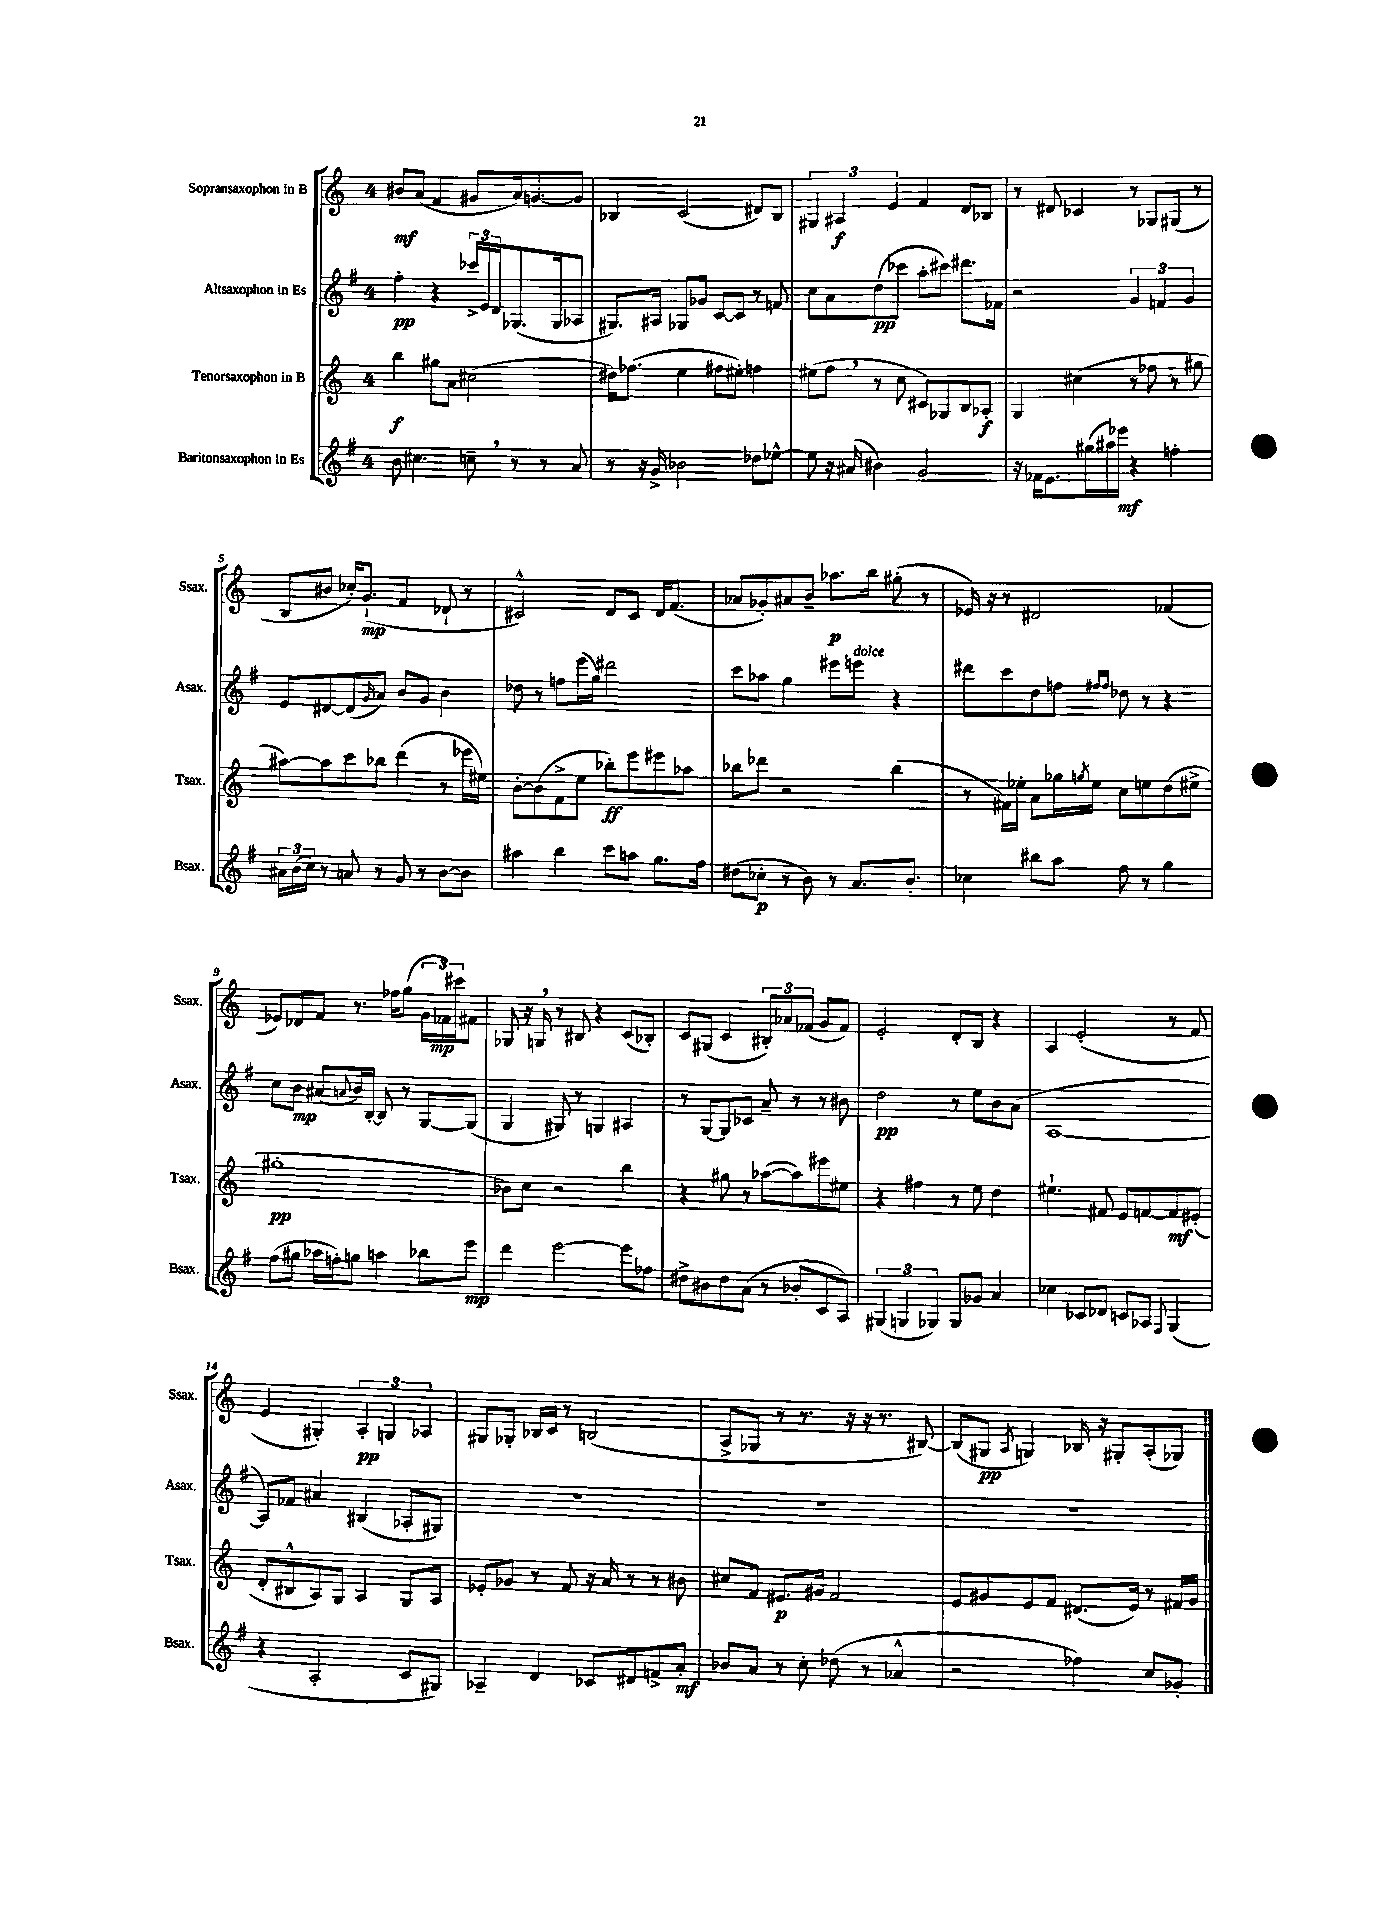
<<
\new StaffGroup <<
\new Staff = "s0" \with { instrumentName = "Sopransaxophon in B" shortInstrumentName = "Ssax." } {
    \clef treble \key c \major \once \override Staff.TimeSignature.style = #'single-digit \time 4/4
    bis'8\mf a'8( f'4 gis'8 a'16) g'8.~ g'8 |
    bes4 c'2( dis'8) bes8 |
    \tuplet 3/2 { gis4 ais4\f e'4 } f'4 d'8 bes8 |
    r8 dis'8 ces'4 r8 ges8 gis8( r8 |
    b8 bis'8 ces''16-.) g'8.-!\mp( f'4 des'8-! r8 |
    cis'2-^) d'8 cis'8 d'16 f'8.( |
    aes'8 ges'8-.) ais'8 b'8-- aes''8.\p b''16 gis''8-.( r8 |
    ees'16) r16 r8 dis'2 fes'4( |
    ees'8) des'8 f'8 r8. fes''16 g''8( \tuplet 3/2 { g'16 fes'16\mp) cis'''16 } fis'8 |
    ges8 r16 g16 \breathe r8 bis8 r4 c'8( bes8-.) |
    c'8 gis8( c'4 \tuplet 3/2 { bis8-.) aes'8 fes'8( } g'8 fes'8) |
    e'2-. d'8-. b8 r4 |
    a4 e'2-.( r8 f'8 |
    e'4 gis4-.) \tuplet 3/2 { a4-.\pp g4 aes4 } |
    gis8 ges8-. bes16 c'16 r8 b2( |
    a8-> ges8 r8 r8. r16 r16 r8. bis8~) |
    bis8( gis8\pp \acciaccatura { a8 } g4) bes16 r16 gis8-. a8-.( ges8) \bar "|." |
}
\new Staff = "s1" \with { instrumentName = "Altsaxophon in Es" shortInstrumentName = "Asax." } {
    \clef treble \key g \major \once \override Staff.TimeSignature.style = #'single-digit \time 4/4
    fis''4-.\pp r4 \tuplet 3/2 { ces'''16-> e'16 d'16 } ges8.( ges16 aes8 |
    gis8.) ais16 ges8 ges'8 c'8~ c'8 r8 f'8 |
    c''8 a'8 d''8\pp( ces'''8 a''8-. cis'''8) dis'''8. fes'16 |
    r2 \tuplet 3/2 { g'4 f'4 g'4 } |
    e'8 dis'8~ dis'8( \grace { g'16 } a'8) b'8 g'8 b'4 |
    des''8 r8 f''8 e'''16( g''16) dis'''2 |
    c'''8 aes''8 g''4 eis'''8 e'''8^\markup { \italic "dolce" } r4 |
    dis'''8 c'''8 d''8 f''8 \grace { fis''16 fis''16 } des''8 r8 r4 |
    c''8 b'8\mp ais'8( \appoggiatura { a'8 } b'16) b16~-. b8 r8 g8~ g8( |
    g4 gis8) r8 g4 ais4 |
    r8 g8~ g8 ces'8 a'8-- r8 r8 bis'8 |
    d''2\pp r8 e''8 b'8 a'8( |
    a1~ |
    a8) fes'8 ais'4 bis4( aes8-. gis8) |
    R1 |
    R1 |
    R1 \bar "|." |
}
\new Staff = "s2" \with { instrumentName = "Tenorsaxophon in B" shortInstrumentName = "Tsax." } {
    \clef treble \key c \major \once \override Staff.TimeSignature.style = #'single-digit \time 4/4
    b''4\f gis''8 a'8 cis''2( |
    dis''16) fes''8.( e''4 fis''8 eis''8-.) f''4 |
    eis''8( f''8 \breathe r8 c''8 cis'8) ges8 b8 aes8-.\f |
    g4 cis''4( r8 fes''8 r8 gis''8 |
    ais''8~) ais''8 c'''8 bes''8 d'''4( r8 ees'''16 eis''16) |
    b'8~-. b'8( f'8-> e''8 bes''8-.\ff) e'''8 eis'''8 aes''8 |
    bes''8 des'''8 r2 bes''4( |
    r8 fis'16) ees''16-. a'8 ges''16 \acciaccatura { g''8 } ees''16 c''8 e''8 d''8( eis''8-> |
    gis''1-.\pp |
    bes'8) c''8 r2 b''4 |
    r4 gis''8 r8 aes''8~( aes''8) eis'''8 eis''8 |
    r4 fis''4 r8 e''8 d''4 |
    eis''4.-! fis'8 e'8 f'8~ f'8\mf eis'8-.( |
    d'8-. bis8-^ a8) g8 a4 g8 a8 |
    ees'8-. ges'8 r8 f'8 r16 a'16 r8 r8 bis'8 |
    cis''8 f'8 eis'8.\p gis'16 f'2 |
    e'8 gis'8 e'8 f'8 dis'8.( e'16) r8 fis'16 gis'16 \bar "|." |
}
\new Staff = "s3" \with { instrumentName = "Baritonsaxophon in Es" shortInstrumentName = "Bsax." } {
    \clef treble \key g \major \once \override Staff.TimeSignature.style = #'single-digit \time 4/4
    b'8 cis''4. c''8-- \breathe r8 r8 a'8 |
    r8 r16 g'16-> bes'2 des''8 ees''8~-^ |
    ees''8 r16 ais'16( bis'4) g'2 |
    r16 fes'16 e'8. gis''16( ais''16) ees'''16\mf r4 f''4-. |
    \tuplet 3/2 { ais'16 b'16( c''16) } r8 a'8 r8 g'8 r8 b'8~ b'8 |
    ais''4 b''4 c'''8 a''8 g''8. fis''16 |
    dis''8( ces''8-.\p r8 b'8) r8 a'8. b'8.-. |
    ces''4 bis''8 a''8 fis''8 r8 g''4 |
    fis''8( gis''8 aes''16 f''16-.) g''8 a''4 bes''8 e'''8\mp |
    d'''4 e'''2~ e'''8 fes''8 |
    dis''8-> bis'8 dis''8 a'8( r8 bes'8-. c'8 a8) |
    \tuplet 3/2 { gis4( g4 ges4) } ges8 ges'8 a'4 |
    ces''4 ces'8 des'8 c'8 aes8 \appoggiatura { fis8 } g4( |
    r4 a2-. c'8 gis8) |
    aes4-- d'4 ces'8 dis'8 f'8-> a'8-.\mf |
    bes'8 a'8 r8 c''8-. des''8( r8 aes'4-^ |
    r2 fes''4) c''8 ges'8-. \bar "|." |
}
>>
>>
